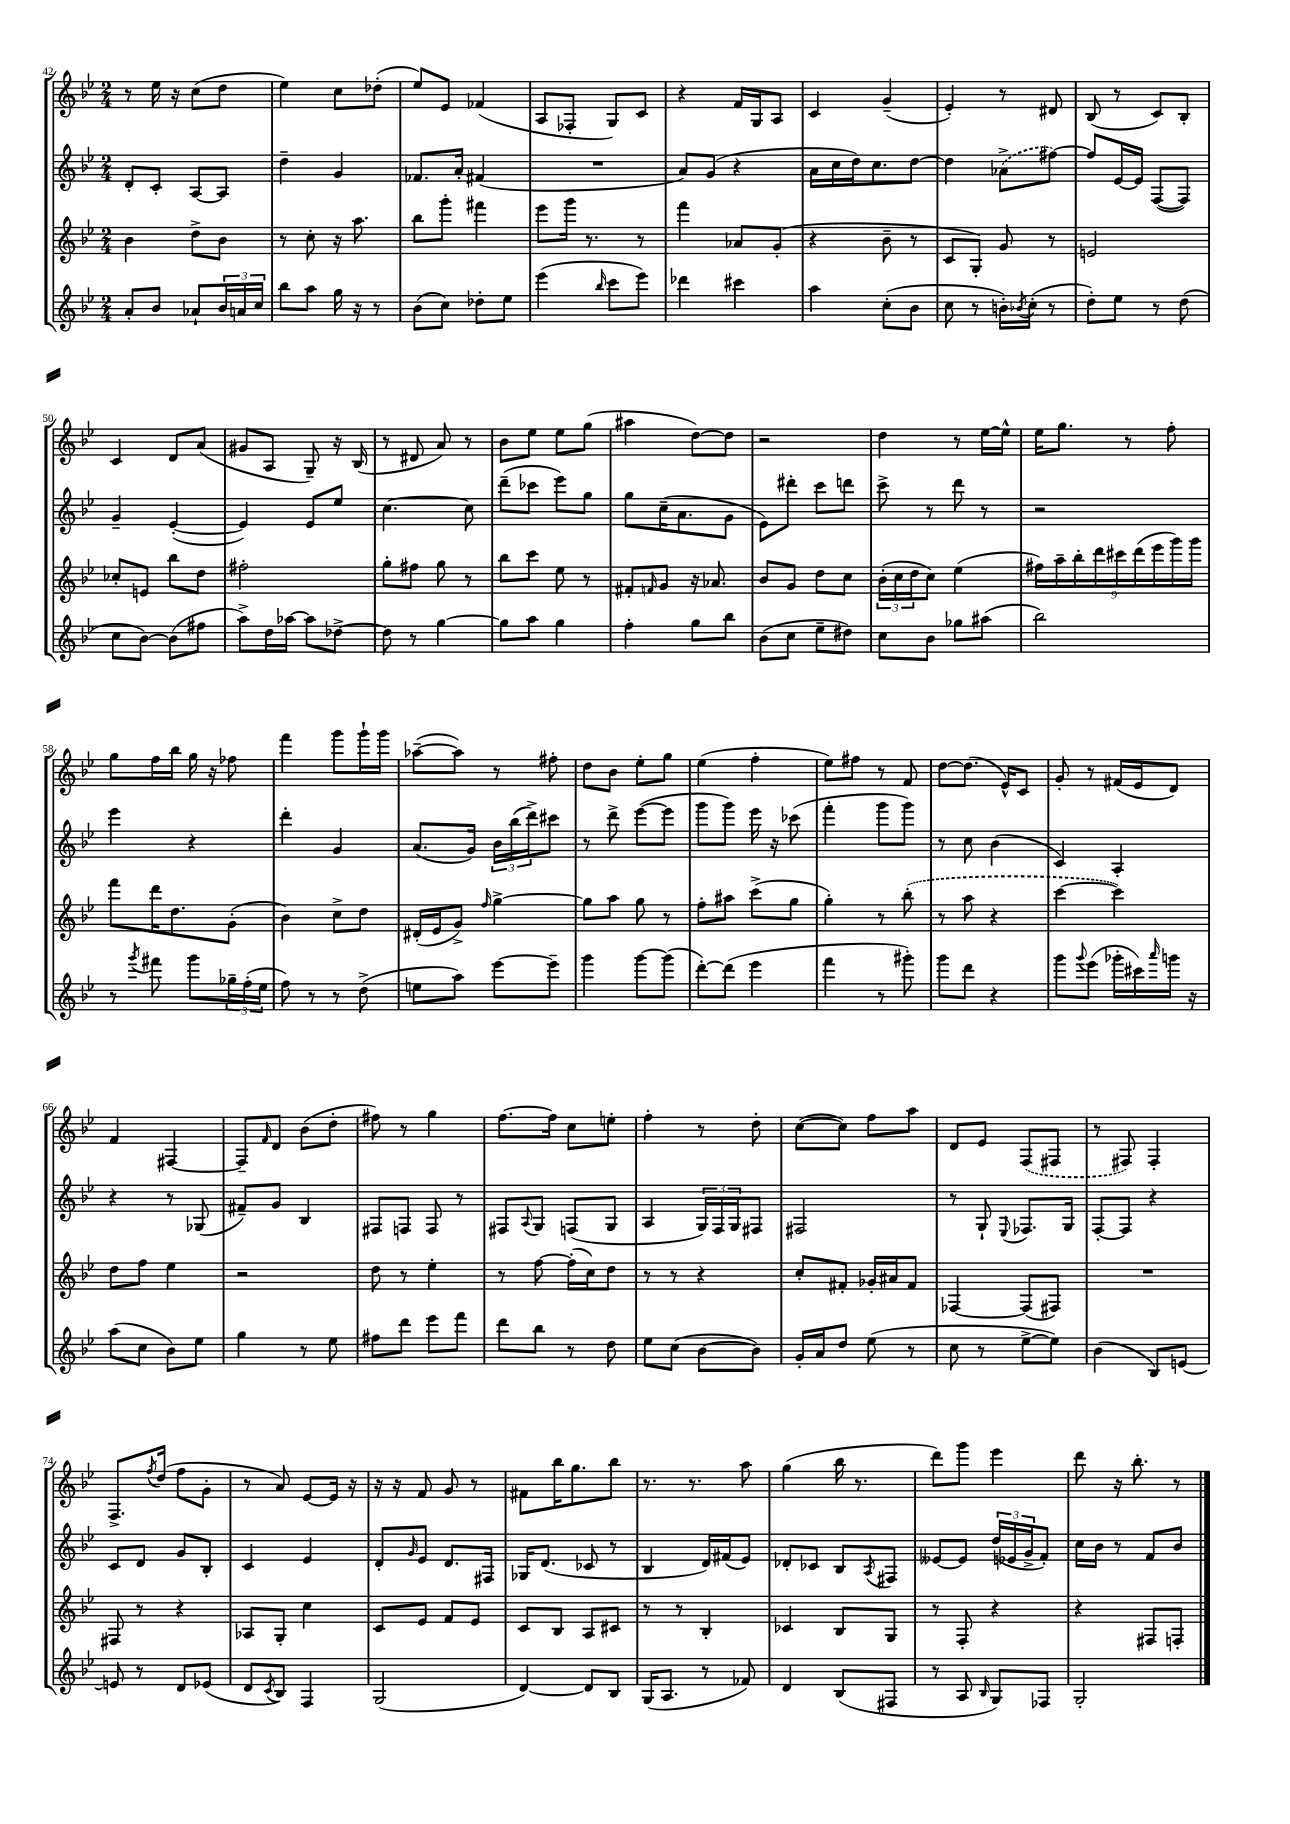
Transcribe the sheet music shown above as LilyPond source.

<<
\new StaffGroup <<
\new Staff = "s0" {
    \clef treble \key bes \major \numericTimeSignature \time 2/4
    r8 ees''16 r16 c''8( d''8 |
    ees''4) c''8 des''8-.( |
    ees''8) ees'8 fes'4( |
    a8 fes8-. g8) c'8 |
    r4 f'16 g16 a8 |
    c'4 g'4--( |
    ees'4-.) r8 dis'8 |
    bes8( r8 c'8) bes8-. |
    c'4 d'8 a'8( |
    gis'8 a8 g8--) r16 bes16( |
    r8 dis'8 a'8) r8 |
    bes'8 ees''8 ees''8 g''8( |
    ais''4 d''8~) d''8 |
    r2 |
    d''4 r8 ees''16~ ees''16-^ |
    ees''16 g''8. r8 f''8-. |
    g''8 f''16 bes''16 g''16 r16 fes''8 |
    f'''4 g'''8 g'''16-! g'''16 |
    aes''8~--( aes''8) r8 fis''8-. |
    d''8 bes'8 ees''8-. g''8 |
    ees''4( f''4-. |
    ees''8) fis''8 r8 f'8 |
    d''8~ d''8.( ees'16-^) c'8 |
    g'8-. r8 fis'16( ees'16 d'8) |
    f'4 fis4~ |
    fis8-- \grace { f'16 } d'8 bes'8( d''8-. |
    fis''8) r8 g''4 |
    f''8.~ f''16 c''8 e''8-. |
    f''4-. r8 d''8-. |
    c''8~( c''8) f''8 a''8 |
    d'8 ees'8 \once \slurDashed f8( fis8 |
    r8 fis8) fis4-. |
    f8.-> \acciaccatura { f''8 } d''16( f''8 g'8-. |
    r8 a'8) ees'8~ ees'16 r16 |
    r16 r16 f'8 g'8 r8 |
    fis'8 bes''16 g''8. bes''8 |
    r8. r8. a''8 |
    g''4( bes''16 r8. |
    d'''8) g'''8 ees'''4 |
    d'''8 r16 bes''8.-. r8 \bar "|." |
}
\new Staff = "s1" {
    \clef treble \key bes \major \numericTimeSignature \time 2/4
    d'8-. c'8-. a8~ a8 |
    d''4-- g'4 |
    fes'8. a'16-. fis'4( |
    R2 |
    a'8) g'8( r4 |
    a'16 c''16 d''16) c''8. d''8~ |
    d''4 \once \slurDashed aes'8->( fis''8~) |
    fis''8 ees'16~ ees'16 f8~( f8) |
    g'4-- ees'4~-.( |
    ees'4) ees'8 ees''8 |
    c''4.~ c''8 |
    d'''8--( ces'''8 ees'''8) g''8 |
    g''8 c''16--( a'8. g'8 |
    ees'8) dis'''8-. c'''8 d'''8 |
    c'''8-> r8 d'''8 r8 |
    r2 |
    ees'''4 r4 |
    d'''4-. g'4 |
    a'8.( g'16) \tuplet 3/2 { bes'16 bes''16( d'''16->) } cis'''8 |
    r8 d'''8-> ees'''8~( ees'''8 |
    g'''8 g'''8) ees'''16 r16 ces'''8( |
    f'''4-. g'''8 g'''8) |
    r8 c''8 bes'4( |
    c'4) a4-. |
    r4 r8 ges8( |
    fis'8--) g'8 bes4 |
    fis8 f8 f8 r8 |
    fis8 \appoggiatura { a8 } g8 f8( g8 |
    a4 \tuplet 3/2 { g16) f16 g16 } fis8 |
    fis2 |
    r8 g8-! \appoggiatura { ees8 } fes8. g16 |
    f8~-. f8 r4 |
    c'8 d'8 g'8 bes8-. |
    c'4 ees'4 |
    d'8-. \grace { g'16 } ees'8 d'8. fis16 |
    ges16 d'8.( ces'8 r8 |
    bes4 d'16) fis'16( ees'8) |
    des'8-. ces'8 bes8 \acciaccatura { a8 } fis8 |
    eeses'8~ eeses'8 \tuplet 3/2 { d''16( ees'16 g'16-> } f'8-.) |
    c''16 bes'16 r8 f'8 bes'8 \bar "|." |
}
\new Staff = "s2" {
    \clef treble \key bes \major \numericTimeSignature \time 2/4
    bes'4 d''8-> bes'8 |
    r8 c''8-. r16 a''8. |
    bes''8 g'''8-. fis'''4 |
    ees'''8 g'''16 r8. r8 |
    f'''4 aes'8 g'8-.( |
    r4 bes'8-- r8 |
    c'8 g8-.) g'8 r8 |
    e'2 |
    ces''8-. e'8 bes''8 d''8 |
    fis''2-. |
    g''8-. fis''8 g''8 r8 |
    bes''8 c'''8 ees''8 r8 |
    fis'8-. \grace { f'16 } g'8 r16 aes'8. |
    bes'8 g'8 d''8 c''8 |
    \tuplet 3/2 { bes'16-.( c''16 d''16 } c''8) ees''4( |
    \tuplet 9/8 { fis''16) a''16-- bes''16-. d'''16 cis'''16 d'''16( ees'''16 g'''16) g'''16 } |
    f'''8 d'''16 d''8. g'8-.( |
    bes'4) c''8-> d''8 |
    dis'16-.( ees'16 g'8->) \grace { f''16 } g''4~-> |
    g''8 a''8 g''8 r8 |
    f''8-. ais''8 c'''8->( g''8 |
    g''4-.) r8 \once \slurDashed bes''8-.( |
    r8 a''8 r4 |
    c'''4~ c'''4) |
    d''8 f''8 ees''4 |
    r2 |
    d''8 r8 ees''4-. |
    r8 f''8~ f''16-.( c''16) d''8 |
    r8 r8 r4 |
    c''8-. fis'8-. ges'16-. ais'16 fis'8 |
    fes4~ fes8( fis8) |
    R2 |
    fis8 r8 r4 |
    aes8 g8-. c''4 |
    c'8 ees'8 f'8 ees'8 |
    c'8 bes8 a8 cis'8 |
    r8 r8 bes4-. |
    ces'4 bes8 g8 |
    r8 f8-. r4 |
    r4 fis8 f8-. \bar "|." |
}
\new Staff = "s3" {
    \clef treble \key bes \major \numericTimeSignature \time 2/4
    a'8-. bes'8 aes'8-! \tuplet 3/2 { bes'16 a'16 c''16 } |
    bes''8 a''8 g''16 r16 r8 |
    bes'8( c''8) des''8-. ees''8 |
    ees'''4( \grace { bes''16 } c'''8 ees'''8) |
    des'''4 cis'''4 |
    a''4 c''8-.( bes'8 |
    c''8 r8 b'16-.) \acciaccatura { bes'8 } c''16-.( r8 |
    d''8-.) ees''8 r8 d''8( |
    c''8 bes'8~) bes'8( fis''8 |
    a''8->) d''16 aes''16~ aes''8 des''8~-> |
    des''8 r8 g''4~ |
    g''8 a''8 g''4 |
    f''4-. g''8 bes''8 |
    bes'8( c''8 ees''8-- dis''8) |
    c''8 bes'8 ges''8 ais''8( |
    bes''2) |
    r8 \acciaccatura { g'''8 } fis'''8 g'''8 \tuplet 3/2 { ges''16-- f''16-.( ees''16 } |
    f''8) r8 r8 d''8->( |
    e''8 a''8) ees'''8~ ees'''8-- |
    g'''4 g'''8~ g'''8( |
    d'''8~-.) d'''8( ees'''4 |
    f'''4 r8 gis'''8-.) |
    g'''8 d'''8 r4 |
    g'''8 \appoggiatura { g'''8 } ees'''8( ges'''16-. cis'''16) \grace { a'''16 } g'''16 r16 |
    a''8( c''8 bes'8) ees''8 |
    g''4 r8 ees''8 |
    fis''8 d'''8 ees'''8 f'''8 |
    d'''8 bes''8 r8 d''8 |
    ees''8 c''8( bes'8~ bes'8) |
    g'16-. a'16 d''8 ees''8( r8 |
    c''8 r8 ees''8~-> ees''8) |
    bes'4( bes8) e'8~ |
    e'8 r8 d'8 ees'8( |
    d'8 \acciaccatura { c'8 } bes8) f4 |
    g2( |
    d'4~) d'8 bes8 |
    g16( a8. r8 fes'8) |
    d'4 bes8( fis8 |
    r8 a8 \grace { bes16 } g8) fes8 |
    g2-. \bar "|." |
}
>>
>>
\layout { \context { \Score currentBarNumber = #42 } }
